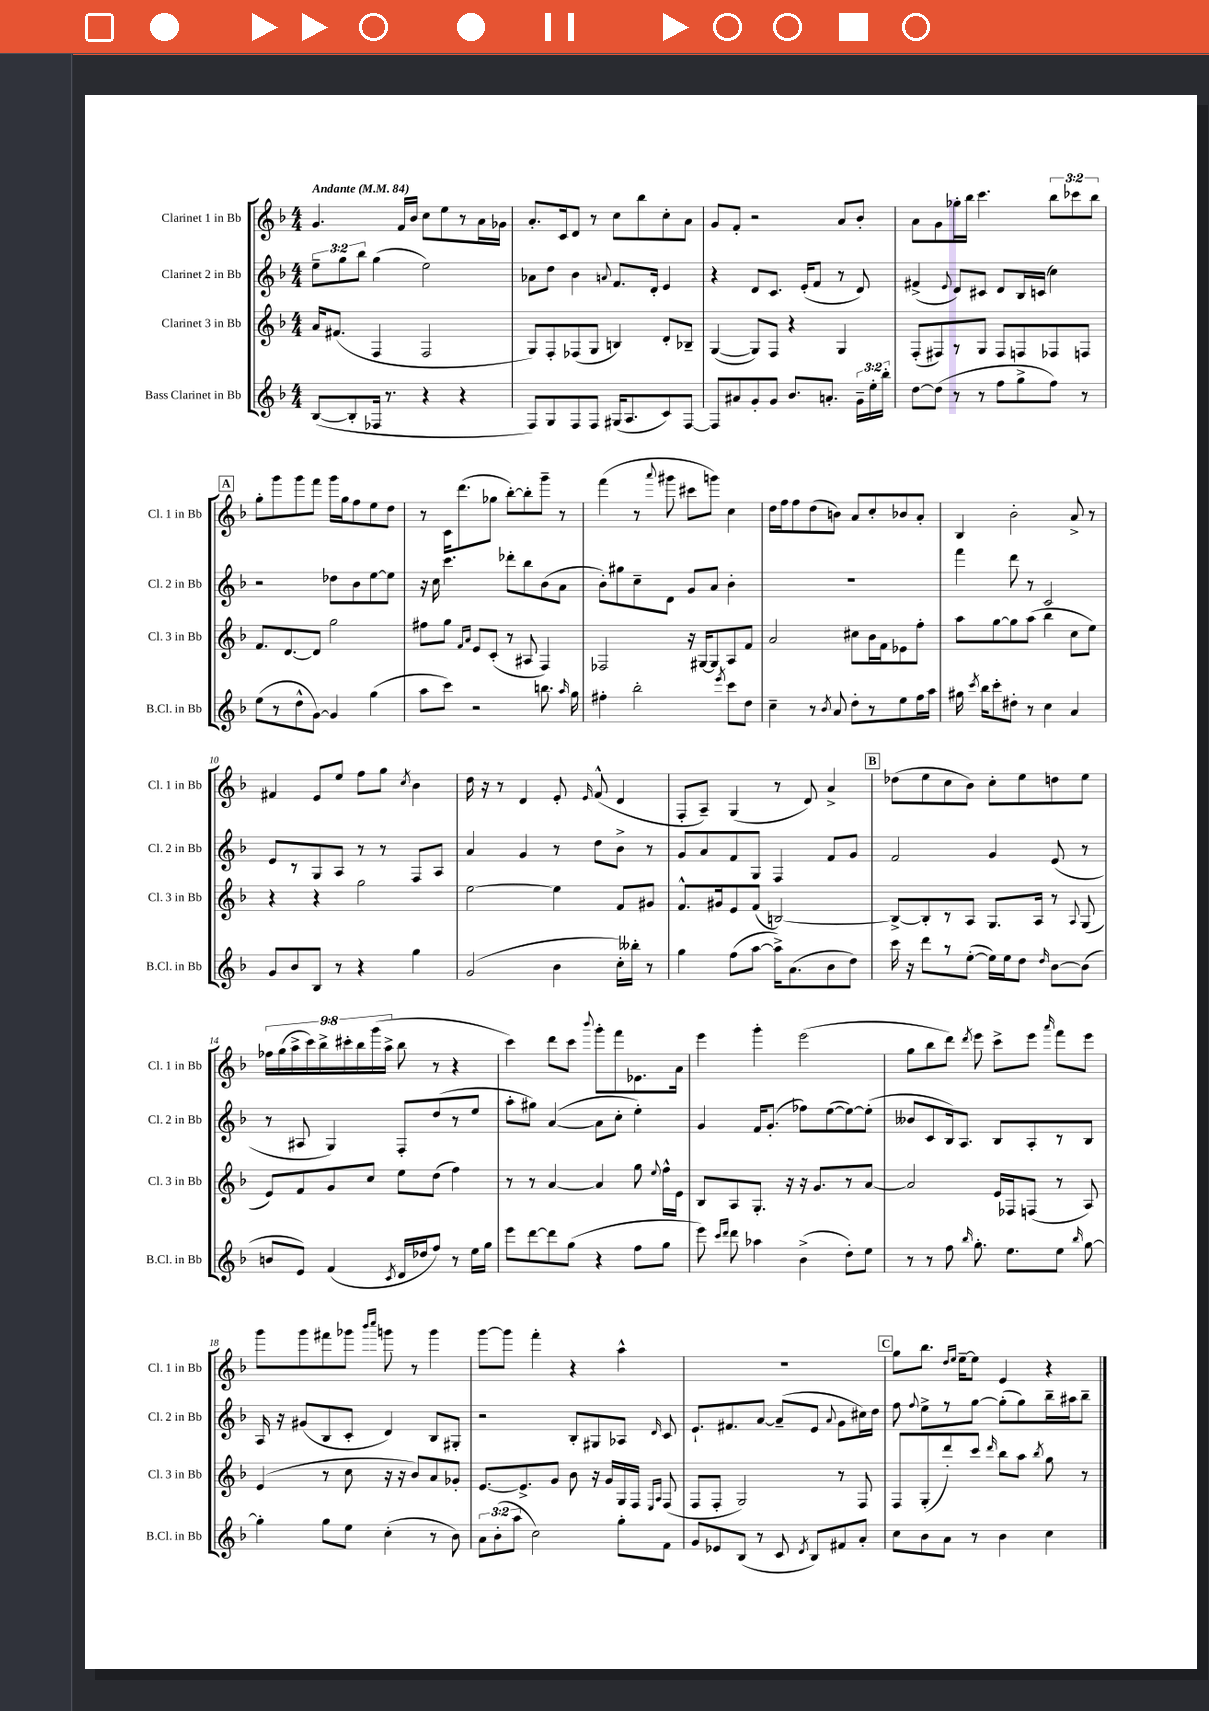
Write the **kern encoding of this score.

**kern	**kern	**kern	**kern
*staff4	*staff3	*staff2	*staff1
*clefG2	*clefG2	*clefG2	*clefG2
*k[b-]	*k[b-]	*k[b-]	*k[b-]
*M4/4	*M4/4	*M4/4	*M4/4
*MM84	*MM84	*MM84	*MM84
([8B-	16a	12ee~	4.g
.	(8.f#	.	.
.	.	12gg	.
8B-']	.	.	.
.	.	12bb-	.
16F-	4F	(4gg	.
8.r	.	.	.
.	.	.	16f
.	.	.	16b-
4r	2F	2ee)	8cc
.	.	.	8ee
4r	.	.	8r
.	.	.	16a
.	.	.	16g-
=	=	=	=
8F)	8G)	8a-	8.a'
8G	8F'	8dd	.
.	.	.	16c
8F	(8F-	4b-	8d
8F	8G	.	8r
.	.	8qqa	.
(16G#	4B)	8.f	8cc
8.A	.	.	.
.	.	.	8bb-
.	.	16d'	.
8c)	8d'	4e	8cc'
[8F	8B-~	.	8a
=	=	=	=
8F]	([4G	4r	8g
8a#	.	.	8f'
8g'	8G])	8d	2r
8g	8F	8.c	.
8.b-	4r	.	.
.	.	(16e'	.
.	.	8f	.
8.a'	.	.	.
.	4G	8r	8a
24g~	.	8d)	8b-'
24ee'	.	.	.
24bb-'	.	.	.
=	=	=	=
[8dd	(8F'	(4f#^	8a
(8dd]	8F#)	.	8g
.	.	8qqe	.
8r	8r	8d)	16gg-'
.	.	.	16bb-
8r	8G	8c#	4.ccc
8ff	8F#	8d	.
8gg^	8F	16B-	.
.	.	(16c	.
8ff)	8F-	4cc)	12bb-
.	.	.	12ccc-
8r	8F	.	.
.	.	.	12bb-
=	=	=	=
(8ee	8.f	2r	8gg'
8r	.	.	8ggg
.	[8.d	.	.
8dd^^	.	.	8ggg
[8g)	8d]	.	8fff
4g]	2gg	8dd-	16ggg
.	.	.	16gg
.	.	8b-	8ff
(4gg	.	[8ee	8ee
.	.	8ee]	8dd
=	=	=	=
8aa	8ff#	16r	8r
.	.	16cc	.
8ccc)	8gg	4.ccc	16c
.	.	.	(8.ddd
.	16qqf	.	.
.	16qqa	.	.
2r	8e	.	.
.	(8c'	.	8gg-
.	8r	8ddd-'	[8bb-')
.	8A#	8bb-	8bb-']
8.bb	4F)	(8b-	8ggg~
.	.	8a	8r
16qqaa	.	.	.
16gg	.	.	.
=	=	=	=
4ff#'	2F-	8b-')	(4fff
.	.	8gg#	.
2bb-'	.	8cc~	8r
.	.	.	8qqaaa
.	.	8d	8ggg#
.	16r	8g	8ccc#
.	[16G#	.	.
.	8G#]	8a	8ggg)
8qeee	.	.	.
8ccc	8A	4b-'	4cc
8dd	8f	.	.
=	=	=	=
4cc~	2a	1r	16dd
.	.	.	16ff
.	.	.	8ff
8r	.	.	(8dd
8qb-	.	.	.
8a	.	.	8b)
8dd'	8cc#	.	8a
8r	16b-	.	8cc'
.	16f	.	.
8ee	8e-	.	8b-
16ff	8ff'	.	8a'
16aa	.	.	.
=	=	=	=
16gg#	8aa	4fff	4B-
8qccc	.	.	.
16bb-	.	.	.
8ccc'	[8gg	.	.
8dd#'	8gg]	8ddd	2b-'
8r	(8aa	8r	.
4cc	4bb-	2c	.
4a	8cc	.	8a^
.	8ee)	.	8r
=	=	=	=
8g	4r	8e	4f#
8b-	.	8r	.
8B-	4r	8G	8e
8r	.	8A	8ee
4r	2gg	8r	8ff
.	.	8r	8gg
.	.	.	8qcc
4gg	.	8F	4b-
.	.	8A	.
=	=	=	=
(2g	[2ee	4a	16dd
.	.	.	16r
.	.	.	8r
.	.	4g	4d
4b-	4ee]	8r	8e'
.	.	.	16qqe
.	.	8dd	(8f^^
16cc')	8f	8b-^	4d
16bb--'	.	.	.
8r	8g#	8r	.
=	=	=	=
4gg	8.f^^	8g	8F'
.	.	8a	8A~)
.	16g#	.	.
(8ff	8e	8f	(4G
[8aa	(8f	8G	.
16aa^])	[2B)	4F	8r
(8.a	.	.	.
.	.	.	8d)
8b-	.	8f	4a^
8dd)	.	8g	.
=	=	=	=
16ccc	8B^_	2f	(8dd-
16r	.	.	.
8ddd	8B']	.	8ee
8r	8r	.	8cc
([8ee'	8A	.	8b-)
16ee])	8.G	4g	8cc'
16ee	.	.	.
8dd	.	.	8ee
.	16A	.	.
16qqdd	.	.	.
[8b-	8r	(8e	8dd
.	8qqA	.	.
(8b-]	(8G	8r	8ee
=	=	=	=
8b	8e)	8r	18ff-
.	.	.	(18gg
.	.	.	18aa^
8e)	8f	8A#	.
.	.	.	18ccc)
.	.	.	18bb-^
(4f	8g	4G)	.
.	.	.	18ccc#'
.	.	.	18bb-
.	8cc	.	.
.	.	.	(18ggg
.	.	.	18aa^
8qc	.	.	.
16d	8ee	8F'	8bb-
16dd-	.	.	.
8ff)	(8dd	(8dd	8r
8r	4ff)	8r	4r
16ee	.	8ee	.
16gg	.	.	.
=	=	=	=
8eee	8r	8aa'	4ccc)
[8ddd	8r	8gg#)	.
8ddd]	[4a	([4a	8ddd
(8gg	.	.	8ccc
.	.	.	8qqbbb-
4r	4a]	8a]	8ggg'
.	.	8cc'	8fff
8ff	8gg	4ee')	8.e-
.	8qqee	.	.
8gg	16ff^^	.	.
.	16e	.	16a
=	=	=	=
8eee)	8B-	4g	4eee
16qqccc	.	.	.
16qqddd	.	.	.
8ddd	8A	.	.
4aa-	8.G'	16f	4ggg'
.	.	(8.g'	.
.	16r	.	.
(4b-^	16r	8ff-)	(2eee
.	8.g	.	.
.	.	([8ee	.
8dd')	8r	8ee_)	.
8ee	[8a	(8ee']	.
=	=	=	=
8r	2a]	8b--	8gg
8r	.	8c	8bb-
8ff	.	16B-)	8ddd)
.	.	8.A	.
16qqbb-	.	.	8qddd
8.gg'	.	.	8eee
.	16e	8B-	8ccc^
8.ee	16F-	.	.
.	(8F	8A'	8eee
.	.	.	16qqaaa
8ee	8r	8r	8fff
16qqbb-	.	.	.
[8gg	8A)	8B-	8eee
=	=	=	=
4gg']	(4e	16A	8ggg
.	.	16r	.
.	.	(8g#	8ggg
8gg	8r	8B-	8fff#
8ee	8cc	8c'	8ggg-
.	.	.	16qqbbb-
.	.	.	16qqcccc
(4cc'	16r	4d)	8ggg
.	16r	.	.
.	8b-)	.	8r
8r	8a	8B-	4ggg
8b-)	8g-'	8G#'	.
=	=	=	=
12a	[8.e	2r	[8ggg
(12b-'	.	.	.
.	.	.	8ggg]
12aa	.	.	.
.	8.e^]	.	.
2cc)	.	.	4fff'
.	8g	.	.
.	8b-	8B-'	4r
.	16r	8G#	.
.	16g	.	.
8gg'	16G	8A-	4aa^^
.	16F	.	.
.	16qqE	.	.
.	16qqA	16qqd	.
8f	(8F	8c	.
=	=	=	=
8g	8F	8.e`	1r
8e-	8F'	.	.
.	.	8.f#	.
(8B-	2G)	.	.
8r	.	[8a	.
8c	.	(8a~]	.
8qd	.	.	.
8B-)	.	8e	.
.	.	8qqa	.
8f#	8r	8g	.
8a'	8F	16cc#)	.
.	.	16dd	.
=	=	=	=
8cc	8F	8ff	8gg
.	.	8qqff	.
8b-	(8G'	8ee^	8.bb-
8a	8ddd')	8r	.
.	.	.	16qqdd
.	.	.	16qqee
.	.	.	[16ee~
8r	8ccc	[8gg	8ee]
.	16qqddd	.	.
4b-	8bb-	(8gg']	4e
.	8aa	8gg)	.
.	8qbb-	.	.
4cc	8gg	16bb-~	4r
.	.	16aa#	.
.	8r	8bb-~	.
==	==	==	==
*-	*-	*-	*-
